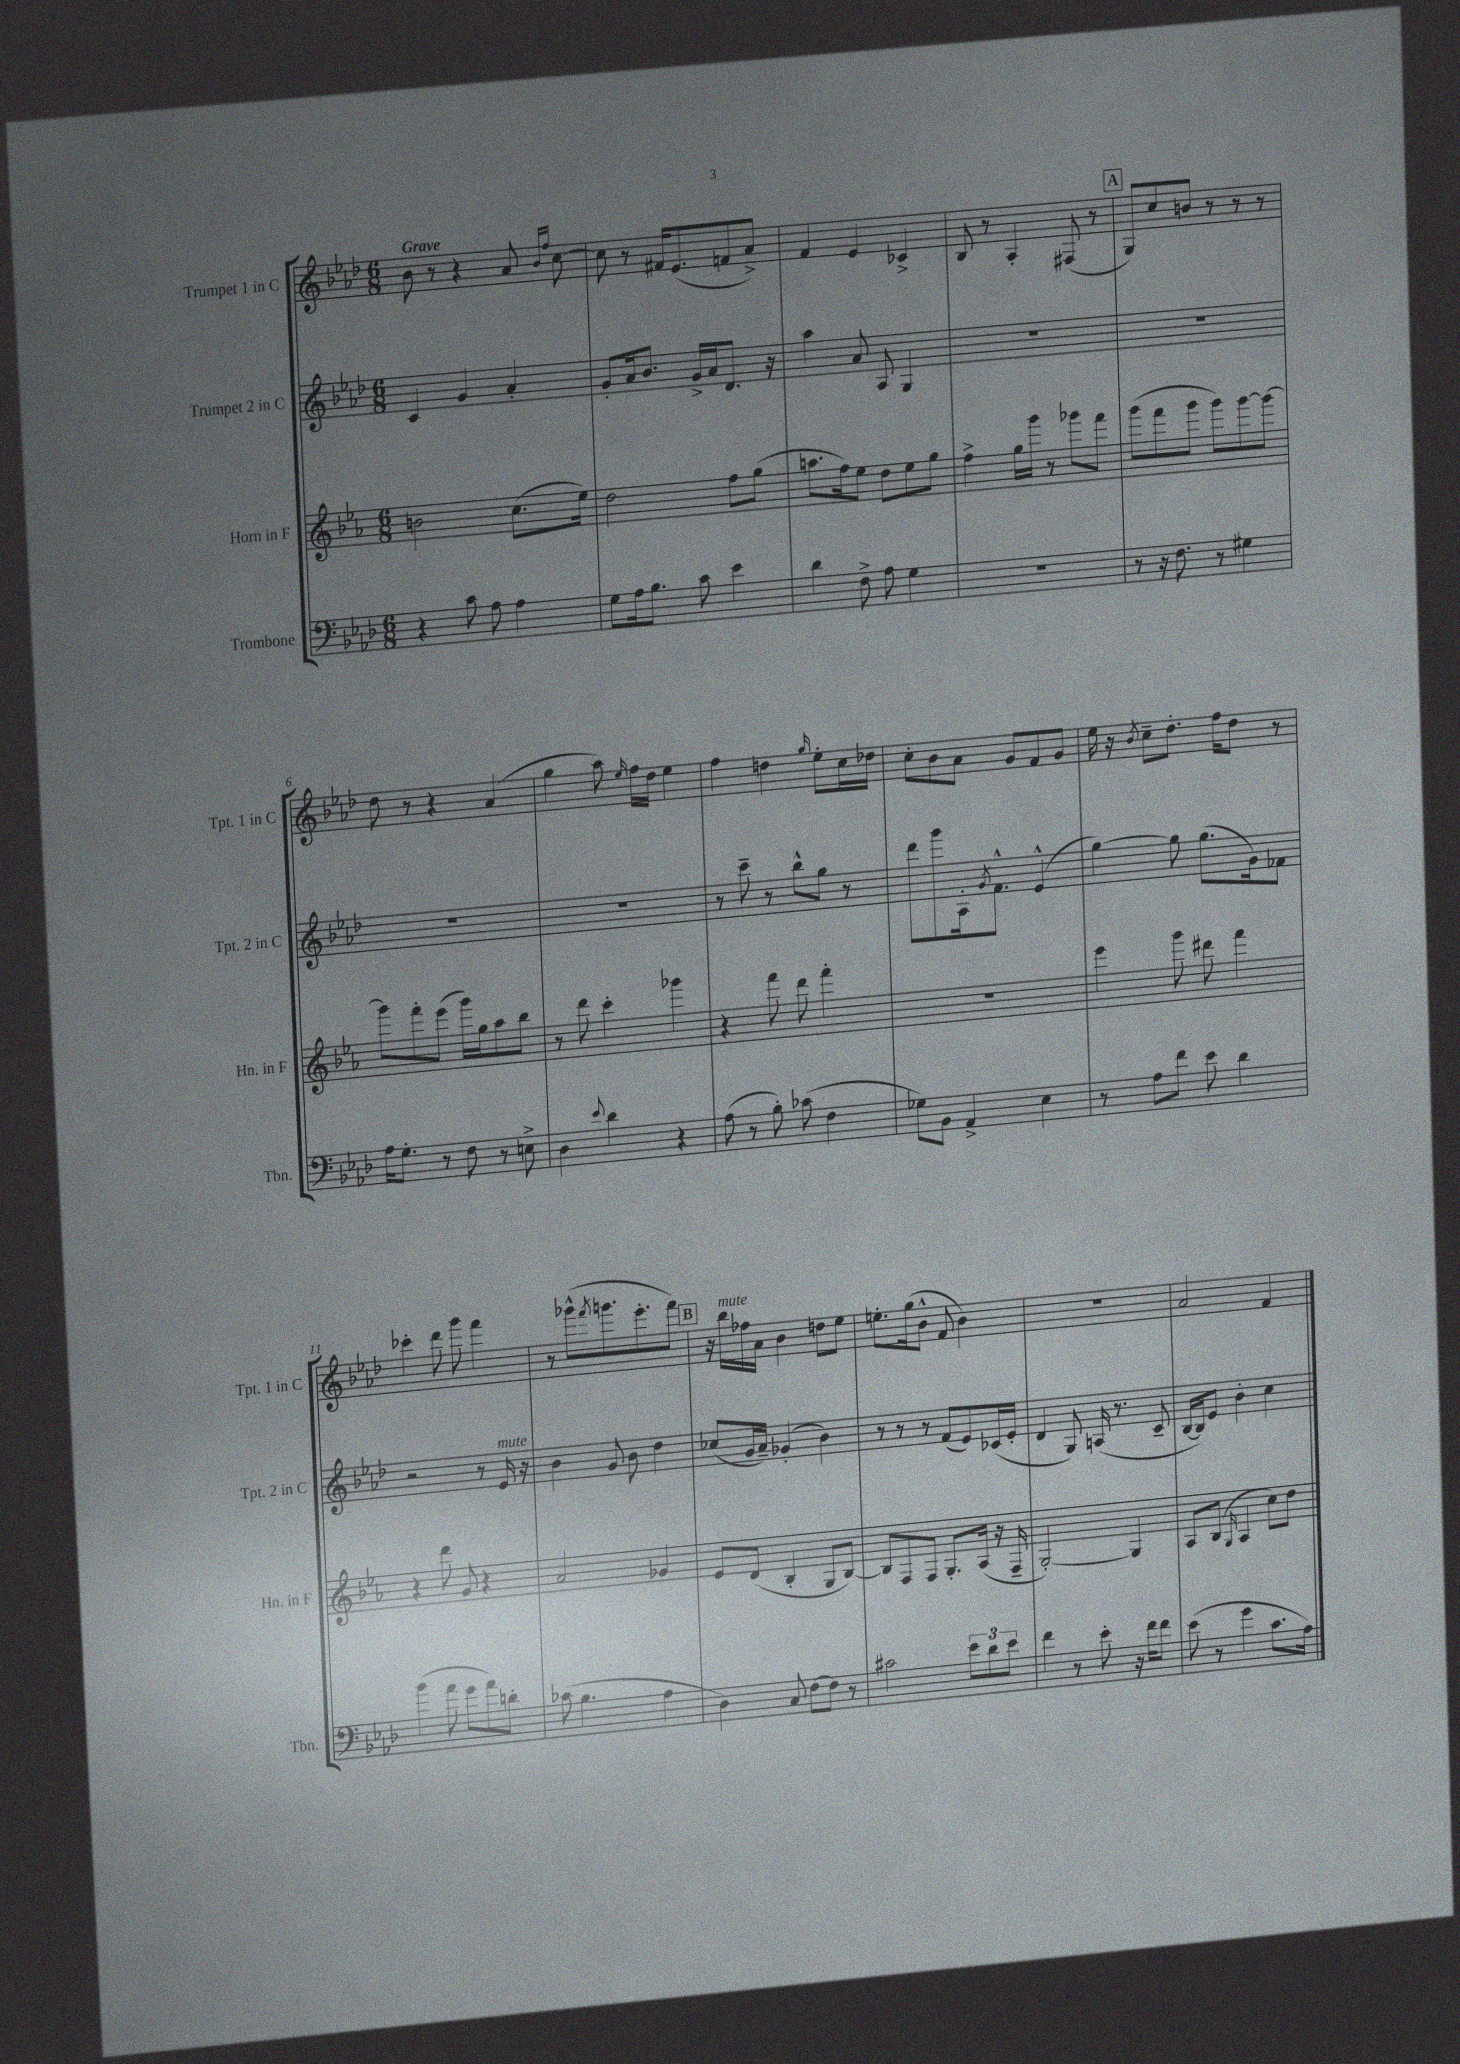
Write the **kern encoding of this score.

**kern	**kern	**kern	**kern
*staff4	*staff3	*staff2	*staff1
*clefF4	*clefG2	*clefG2	*clefG2
*k[b-e-a-d-]	*k[b-e-a-]	*k[b-e-a-d-]	*k[b-e-a-d-]
*M6/8	*M6/8	*M6/8	*M6/8
4r	2b	4c	8b-
.	.	.	8r
8c	.	4g	4r
8A-	.	.	.
4A-	(8.cc	4a-'	8a-
.	.	.	16qqb-
.	.	.	16qqff
.	.	.	[8cc
.	16ee-)	.	.
=	=	=	=
8G	2dd	8g'	8cc]
16A-	.	16a-	8r
8.B-	.	8.b-	.
.	.	.	16f#
.	.	.	(8.e-
8c	.	16g^	.
.	.	16a-	.
4e-	8ff	8.d-	8f
.	(8gg	.	8a-^)
.	.	16r	.
=	=	=	=
4d-	8.aa	4aa-	4f
.	16ff)	.	.
8F^	8ee-	8a-	4e-
8A-	8dd	8A-	.
4G	8ee-	4G	4c-^
.	8gg	.	.
=	=	=	=
2.r	4ff^	2.r	8B-
.	.	.	8r
.	16gg	.	4A-'
.	16ggg	.	.
.	8r	.	.
.	8ggg-	.	(8F#
.	8fff	.	8r
=	=	=	=
8r	(8ggg	2.r	8G)
16r	8fff	.	8cc
8.F	.	.	.
.	8ggg	.	8b
8r	8ggg)	.	8r
4G#	[8ggg	.	8r
.	8ggg_	.	8r
=	=	=	=
16A-	8ggg]	2.r	8dd-
8.G'	.	.	.
.	8fff'	.	8r
8r	(8eee-	.	4r
8F	16ggg)	.	.
.	16gg	.	.
8r	8aa-	.	(4a-
8E^	8bb-	.	.
=	=	=	=
4D-	8r	2.r	4gg
.	8ddd	.	.
8qqe-	.	.	.
4d-	4ccc'	.	8aa-)
.	.	.	16qqee-
.	.	.	16ff
.	.	.	16dd-
4r	4ggg-	.	4ee-
=	=	=	=
(8A-	4r	8r	4ff
8r	.	8ccc~	.
8B-')	8fff	8r	4dd
(8c-	8ddd	8bb-^^	.
.	.	.	16qqgg
4F	4fff'	8gg	8ee-'
.	.	8r	16cc
.	.	.	16dd-
=	=	=	=
8G-)	2.r	8ddd-	8cc'
8BB-	.	8ggg	8b-
4AA-^	.	16A-'	8a-
.	.	8qg	.
.	.	8.f^^	.
.	.	.	8g
4E-	.	(4e-^^	8f
.	.	.	8g
=	=	=	=
8r	4eee-	[4gg)	16ee-
.	.	.	16r
.	.	.	8qb-
8A-	.	.	8cc~
8f	8ggg	8gg]	8.dd-'
8e-	8ddd#	(8.gg	.
.	.	.	16ff
4d-	4fff	.	8dd-
.	.	16g)	.
.	.	8f-	8r
=	=	=	=
(4b-	4r	2r	4ccc-'
8a-	8ddd	.	8ddd-
8g	8g	.	8ggg
8a-)	4r	8r	4fff
8d'	.	16e-	.
.	.	16r	.
=	=	=	=
(8c-	2a-	4b-	8r
4.B-	.	.	(8ggg-^^
.	.	.	8qfff
.	.	8g	8.ggg
.	.	8b-	.
.	.	.	8.eee-'
4A-	4g-	4dd-	.
.	.	.	8fff)
=	=	=	=
4D-)	8e-	(8cc-	16r
.	.	.	16bb-
.	(8d	16g	16ff-
.	.	16a-~)	16a-
8C	4B-'	(4g-'	4b-
[8F	.	.	.
8F]	8G	4b-)	8dd
8r	[8B-)	.	8ee-
=	=	=	=
2c#	8B-]	8r	8.ee'
.	8F	8r	.
.	.	.	(16gg
.	8F	8r	8b-^^
.	8.G'	(8f	8f
12e-	.	8e-)	4b-)
.	(16A-	.	.
12d-	.	.	.
.	16r	(16c-	.
12e-	.	.	.
.	16F~	16e-'	.
=	=	=	=
4f	[2G')	4d-	2.r
8r	.	8G)	.
8e-'	.	(16A	.
.	.	8.r	.
16r	4G]	.	.
16f	.	.	.
8f	.	8c~	.
=	=	=	=
(8e-	8A-	[16B-	2a-
.	.	16B-])	.
8r	(8B-	8e-	.
.	16qqG	.	.
4g	4A-	4b-'	.
8.c	8cc)	4cc	4f
.	8dd	.	.
16A-)	.	.	.
==	==	==	==
*-	*-	*-	*-
